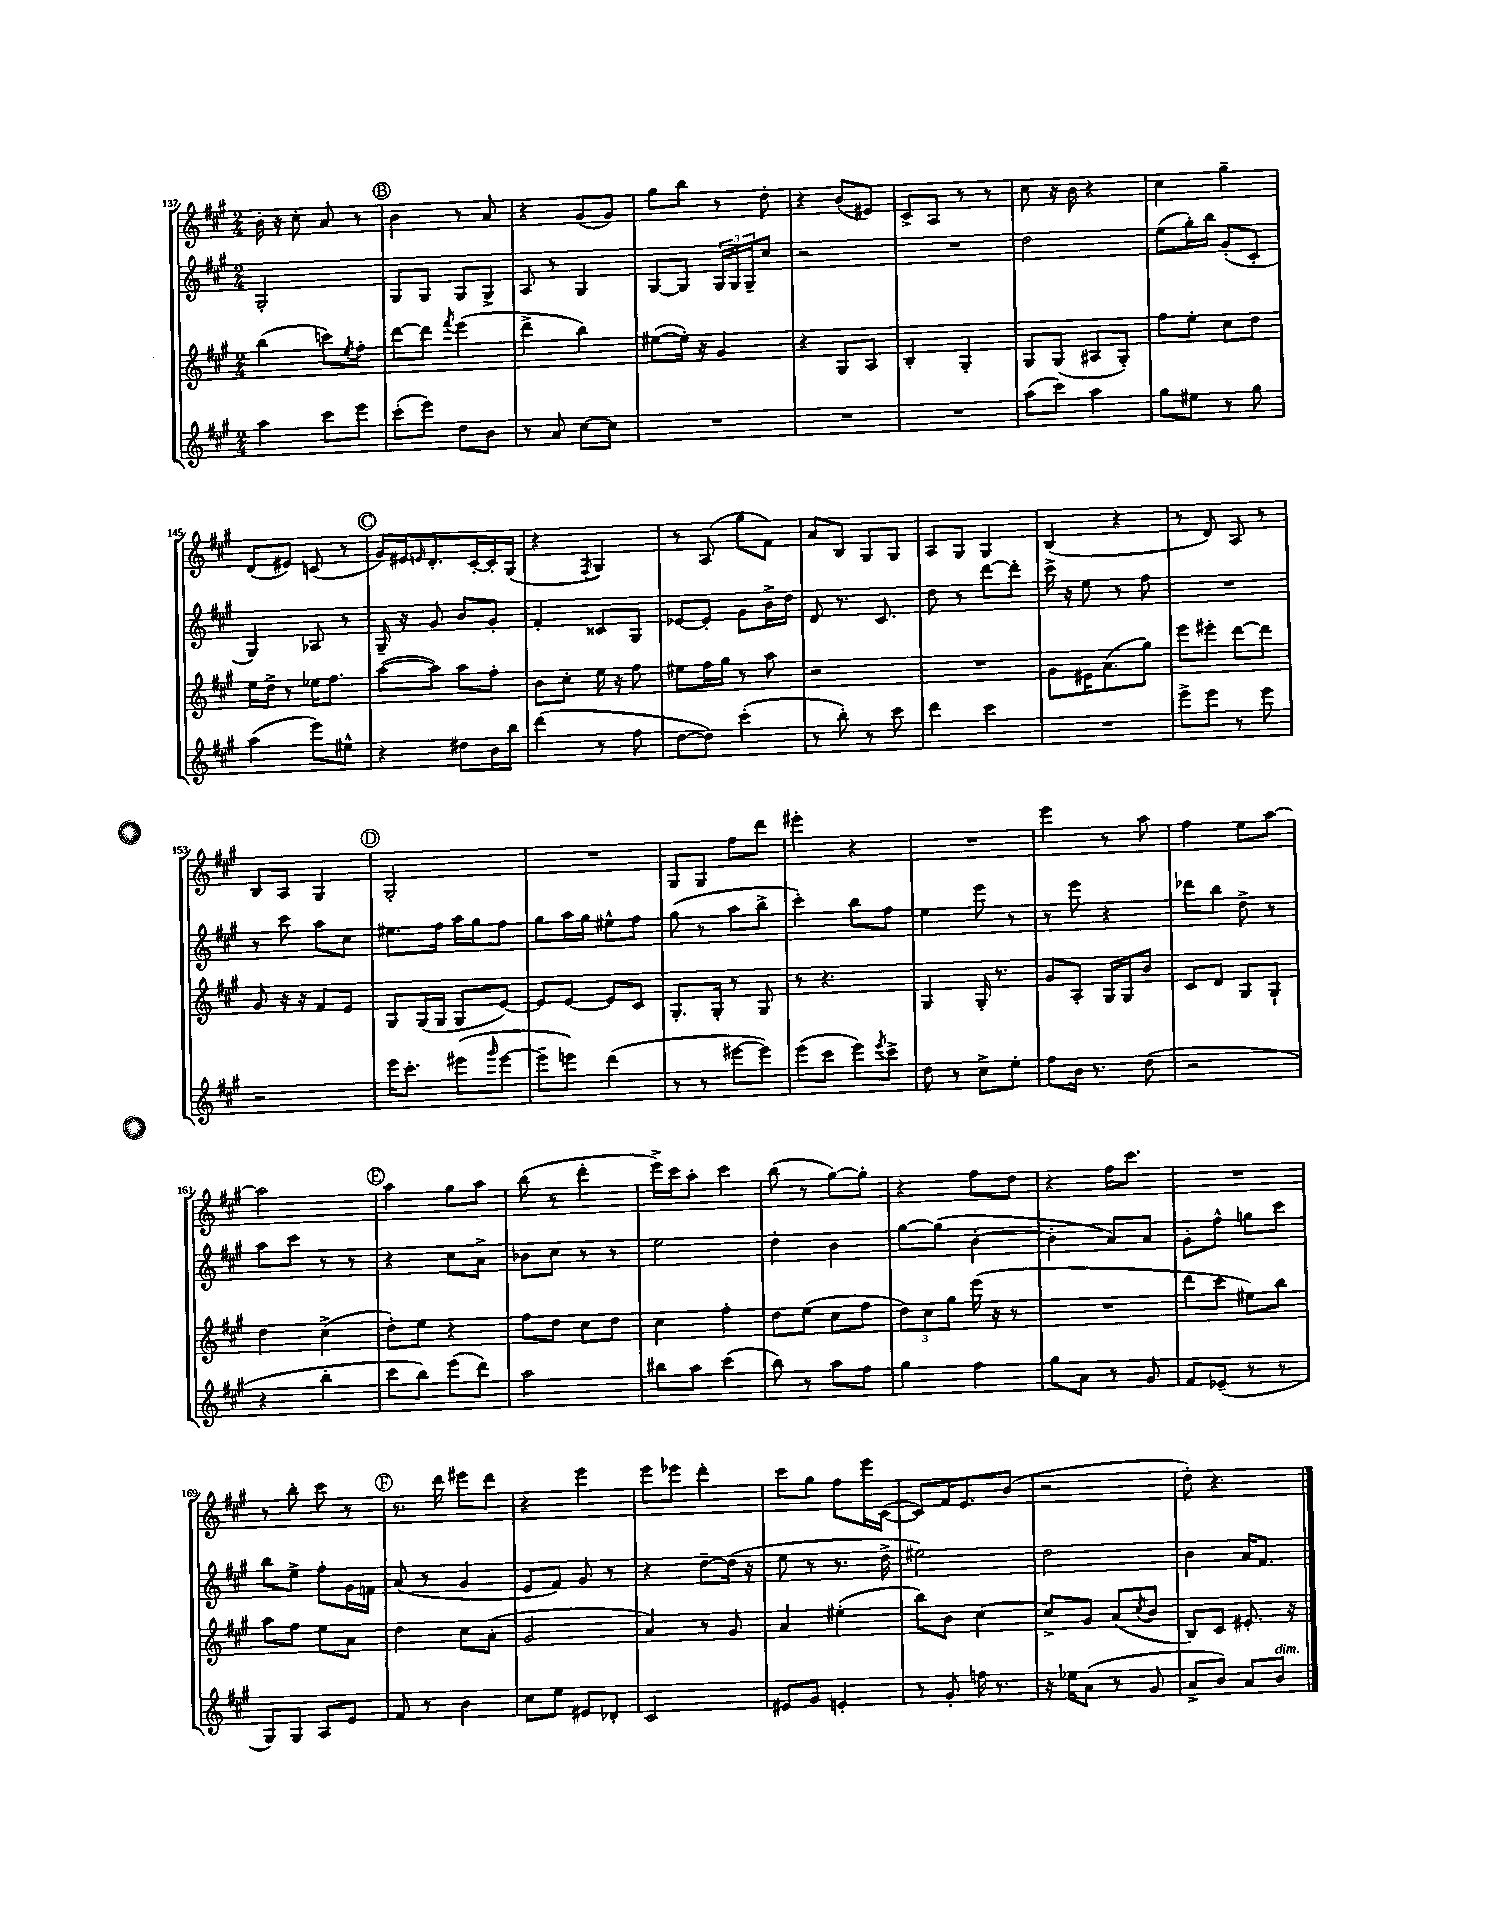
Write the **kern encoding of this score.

**kern	**kern	**kern	**kern
*staff4	*staff3	*staff2	*staff1
*clefG2	*clefG2	*clefG2	*clefG2
*k[f#c#g#]	*k[f#c#g#]	*k[f#c#g#]	*k[f#c#g#]
*M2/4	*M2/4	*M2/4	*M2/4
4aa\	(4bb\	2G#'/	16b'\
.	.	.	16r
.	.	.	8cc#'\
8ccc#\L	8ccc\L)	.	8a/
.	8qee/	.	.
8eee\J	8ff#'\J	.	8r
=	=	=	=
(8ccc#'\L	[8ddd\L	8G#/L	4b\
8eee\J)	8ddd\]J	8G#/J	.
.	8qfff#/	.	.
8dd\L	(4eee\	8G#/L	8r
8b\J	.	8G#^/J	8a/
=	=	=	=
8r	4ddd^\	8A/	4r
8a/	.	8r	.
[8cc#\L	4bb\)	4G#/	(8g#/L
8cc#\]J	.	.	8g#/J)
=	=	=	=
2r	([8ee#\L	[8G#/L	8gg#\L
.	16ee#'\]Jk)	8G#/]J	8bb\J
.	16r	.	.
.	4g#/	24G#/LL	8r
.	.	24G#/	.
.	.	24G#~/J	.
.	.	8cc#/J	8dd'\
=	=	=	=
2r	4r	2r	4r
.	8G#/L	.	(8b/L
.	8A/J	.	8e#/J)
=	=	=	=
2r	4B'/	2r	8c#^/L
.	.	.	8A/J
.	4G#'/	.	8r
.	.	.	8r
=	=	=	=
(8aa\L	8G#/L	2dd\	8cc#\
8ccc#\J)	(8G#/J	.	16r
.	.	.	16b\
4aa\	8A#/L	.	4r
.	8G#'/J)	.	.
=	=	=	=
8gg#\L	8ff#\L	(8ee\L	4cc#\
8ee#\J	8ee'\J	16gg#'\L)	.
.	.	16bb\JJ	.
8r	8cc#\L	(8g#'/L	4gg#~\
8gg#\	8dd\J	8c#'/J	.
=	=	=	=
(4aa\	16ee\LL	4G#/)	(8d/L
.	16dd^\JJ	.	.
.	8r	.	8e#/J)
8eee\L)	16ee-\LK	8A-/	(8c/
.	8.ff#\J	.	.
8ee#^^\J	.	8r	8r
=	=	=	=
4r	([8aa\L	16G#~/	16g#/LL)
.	.	16r	16e#/J
.	.	.	16qqe/
.	8aa\]J)	8g#/	8.d'/
8dd#\L	8aa\L	8b/L	.
.	.	.	[16c#'/L
16b\L	8ff#'\J	8g#'/J	16c#'/]
16bb\JJ	.	.	(16G#/JJ
=	=	=	=
(4ddd\	8b\L	4f#'/	4r
.	8cc#'\J	.	.
.	.	.	8qF#/
8r	16ee\	8c##/L	4G#/)
.	16r	.	.
8ff#\	8ff#\	8G#/J	.
=	=	=	=
[8dd\L	8ee#\L	[8e-/L	8r
8dd\]J)	16ff#\L	8e-'/]J	(8A/
.	16gg#\JJ	.	.
(4ccc#'\	8r	8g#\L	8gg#\L
.	8aa\	16b^\L	8f#\J)
.	.	16dd\JJ	.
=	=	=	=
8r	2r	8d/	8a/L
8bb'\)	.	8.r	8B/J
8r	.	.	8G#/L
.	.	8.c#/	.
8ccc#\	.	.	8G#/J
=	=	=	=
4ddd\	2r	8dd\	8A/L
.	.	8r	8G#/J
4ccc#\	.	[8ddd\L	4G#/
.	.	8ddd'\]J	.
=	=	=	=
2r	8g#\L	16ccc#^\	(4B/
.	.	16r	.
.	16e#\K	8ee\	.
.	(8.a\	.	.
.	.	8r	4r
.	8gg#\J)	8ff#\	.
=	=	=	=
8eee^\L	8eee\L	2r	8r
8eee\J	8eee#'\J	.	8d/)
8r	[8ddd\L	.	8A/
8eee\	8ddd\]J	.	8r
=	=	=	=
2r	8g#/	8r	8B/L
.	16r	8ccc#\	8A/J
.	16r	.	.
.	8f#/L	8aa\L	4G#/
.	8e/J	8cc#\J	.
=	=	=	=
16eee\LK	8G#/L	8.ee#\L	2G#'/
8.ccc#'\J	.	.	.
.	(16G#/L	.	.
.	16G#/JJ	16ff#\Jk	.
(8eee#\L	8G#/L	16aa\LL	.
.	.	16gg#\J	.
16qqggg#/	.	.	.
[8eee#\J	[8e/J)	8ff#\J	.
=	=	=	=
8eee#~\]L	8e/]L	8gg#\L	2r
8eee\J)	[8e/J	16aa\L	.
.	.	16gg#\JJ	.
(4ddd\	8e/]L	8ee#^^\L	.
.	8c#/J	8ff#\J	.
=	=	=	=
8r	8.G#'/L	(8gg#\	8G#/L
8r	.	8r	8G#/J
.	16G#'/Jk	.	.
[8eee#\L	8r	8aa\L	8ff#\L
8eee#\]J)	8G#/	8bb^\J	8ddd\J
=	=	=	=
(8eee\L	8r	4ccc#'\)	4eee#'\
8ccc#\J	4.r	.	.
8eee\L)	.	8bb\L	4r
8qeee/	.	.	.
8ccc#^\J	.	8ff#\J	.
=	=	=	=
8dd\	4G#/	4ee\	2r
8r	.	.	.
8cc#^\L	16G#'/	8eee\	.
.	8.r	.	.
8ee'\J	.	8r	.
=	=	=	=
8ff#\L	8g#/L	8r	4eee\
16b\Jk	8A'/J	8eee\	.
8.r	.	.	.
.	16G#/LL	4r	8r
.	16G#/J	.	.
(8dd\	8b/J	.	8aa\
=	=	=	=
2r	8c#/L	8ddd-\L	4ff#\
.	8d/J	8bb\J	.
.	8G#/L	8dd^\	8ee\L
.	8G#`/J	8r	[8aa\J
=	=	=	=
4r	4dd\	8aa\L	2aa\]
.	.	8ccc#\J	.
4bb'\	(4cc#^\	8r	.
.	.	8r	.
=	=	=	=
8ccc#\L	8dd'\L)	4r	4aa\
8bb\J)	8ee\J	.	.
(8eee\L	4r	8cc#\L	8gg#\L
8ddd\J)	.	8a^\J	8aa\J
=	=	=	=
2aa\	8ff#\L	8b-\L	(8bb\
.	8dd\J	8cc#\J	8r
.	8cc#\L	8r	4ddd'\
.	8dd\J	8r	.
=	=	=	=
8bb#\L	4cc#\	2ee\	16eee^\LL)
.	.	.	16ccc#\J
8aa\J	.	.	8aa'\J
(4ccc#\	4ff#'\	.	4ccc#\
=	=	=	=
8bb\)	8dd\L	4dd'\	(8bb\
8r	(8ee\J	.	8r
8aa\L	8cc#\L	4b\	[8gg#\L)
8ff#\J	8ff#\J	.	8gg#'\]J
=	=	=	=
4gg#\	12dd\L)	[8gg#\L	4r
.	12cc#\	.	.
.	.	(8gg#\]J	.
.	12gg#\J	.	.
4ff#\	(16eee\	[4b'\	8ff#\L
.	16r	.	.
.	8r	.	8dd\J
=	=	=	=
8gg#\L	2r	4b'\]	4r
8a\J	.	.	.
8r	.	8a/L)	16ff#\LK
.	.	.	8.ccc#\J
8g#/	.	8a/J	.
=	=	=	=
8f#/L	8ddd\L	8g#'\L	2r
(8e-~/J	8ccc#\J	8ff#^^\J	.
8r	8ee#\L)	8gg\L	.
8r	8bb\J	8ccc#\J	.
=	=	=	=
8G#/L)	8aa\L	8bb\L	8r
8G#/J	8ff#\J	8ee^\J	8bb'\
8A/L	8ee\L	8ff#'\L	8ccc#\
8e/J	8a\J	16g#\L	8r
.	.	16f\JJ	.
=	=	=	=
8f#/	4dd\	(8a/	8.r
8r	.	8r	.
.	.	.	16ddd\
4b\	8cc#\L	4g#/	8eee#\L
.	(8a'\J	.	8ddd\J
=	=	=	=
8cc#\L	2g#/	8e/L	4r
8ee\J	.	8f#/J)	.
8e#/L	.	8g#/	4eee\
8d-'/J	.	8r	.
=	=	=	=
2c#/	4a/)	4r	8eee\L
.	.	.	8eee-\J
.	8r	[8dd~\L	4ddd'\
.	8g#/	(16dd\]Jk	.
.	.	16r	.
=	=	=	=
8e#/L	4a/	8ee\	8ccc#\L
8g#/J	.	8r	8gg#\J
4e'/	(4ee#'\	8.r	8ff#\L
.	.	.	16eee\L
.	.	16dd^\	([16c#\JJ
=	=	=	=
8r	8bb\L)	2ee#\)	8c#/]L)
8g#'/	8b\J	.	16f#/K
.	.	.	8.e/
16ff\	[4cc#\	.	.
8.r	.	.	.
.	.	.	(8b/J
=	=	=	=
16r	8cc#^/]L	2dd\	2r
16ee-\LK	.	.	.
(8a\J	8g#/J	.	.
8r	(8a/L	.	.
.	8qcc#/	.	.
8g#/	8b/J	.	.
=	=	=	=
8a^/L	8B/L)	4b\	8dd'\)
8b/J)	8c#/J	.	4.r
8a/L	8.e#'/	16a/LK	.
.	.	8.f#/J	.
8b/J	.	.	.
.	16r	.	.
==	==	==	==
*-	*-	*-	*-
